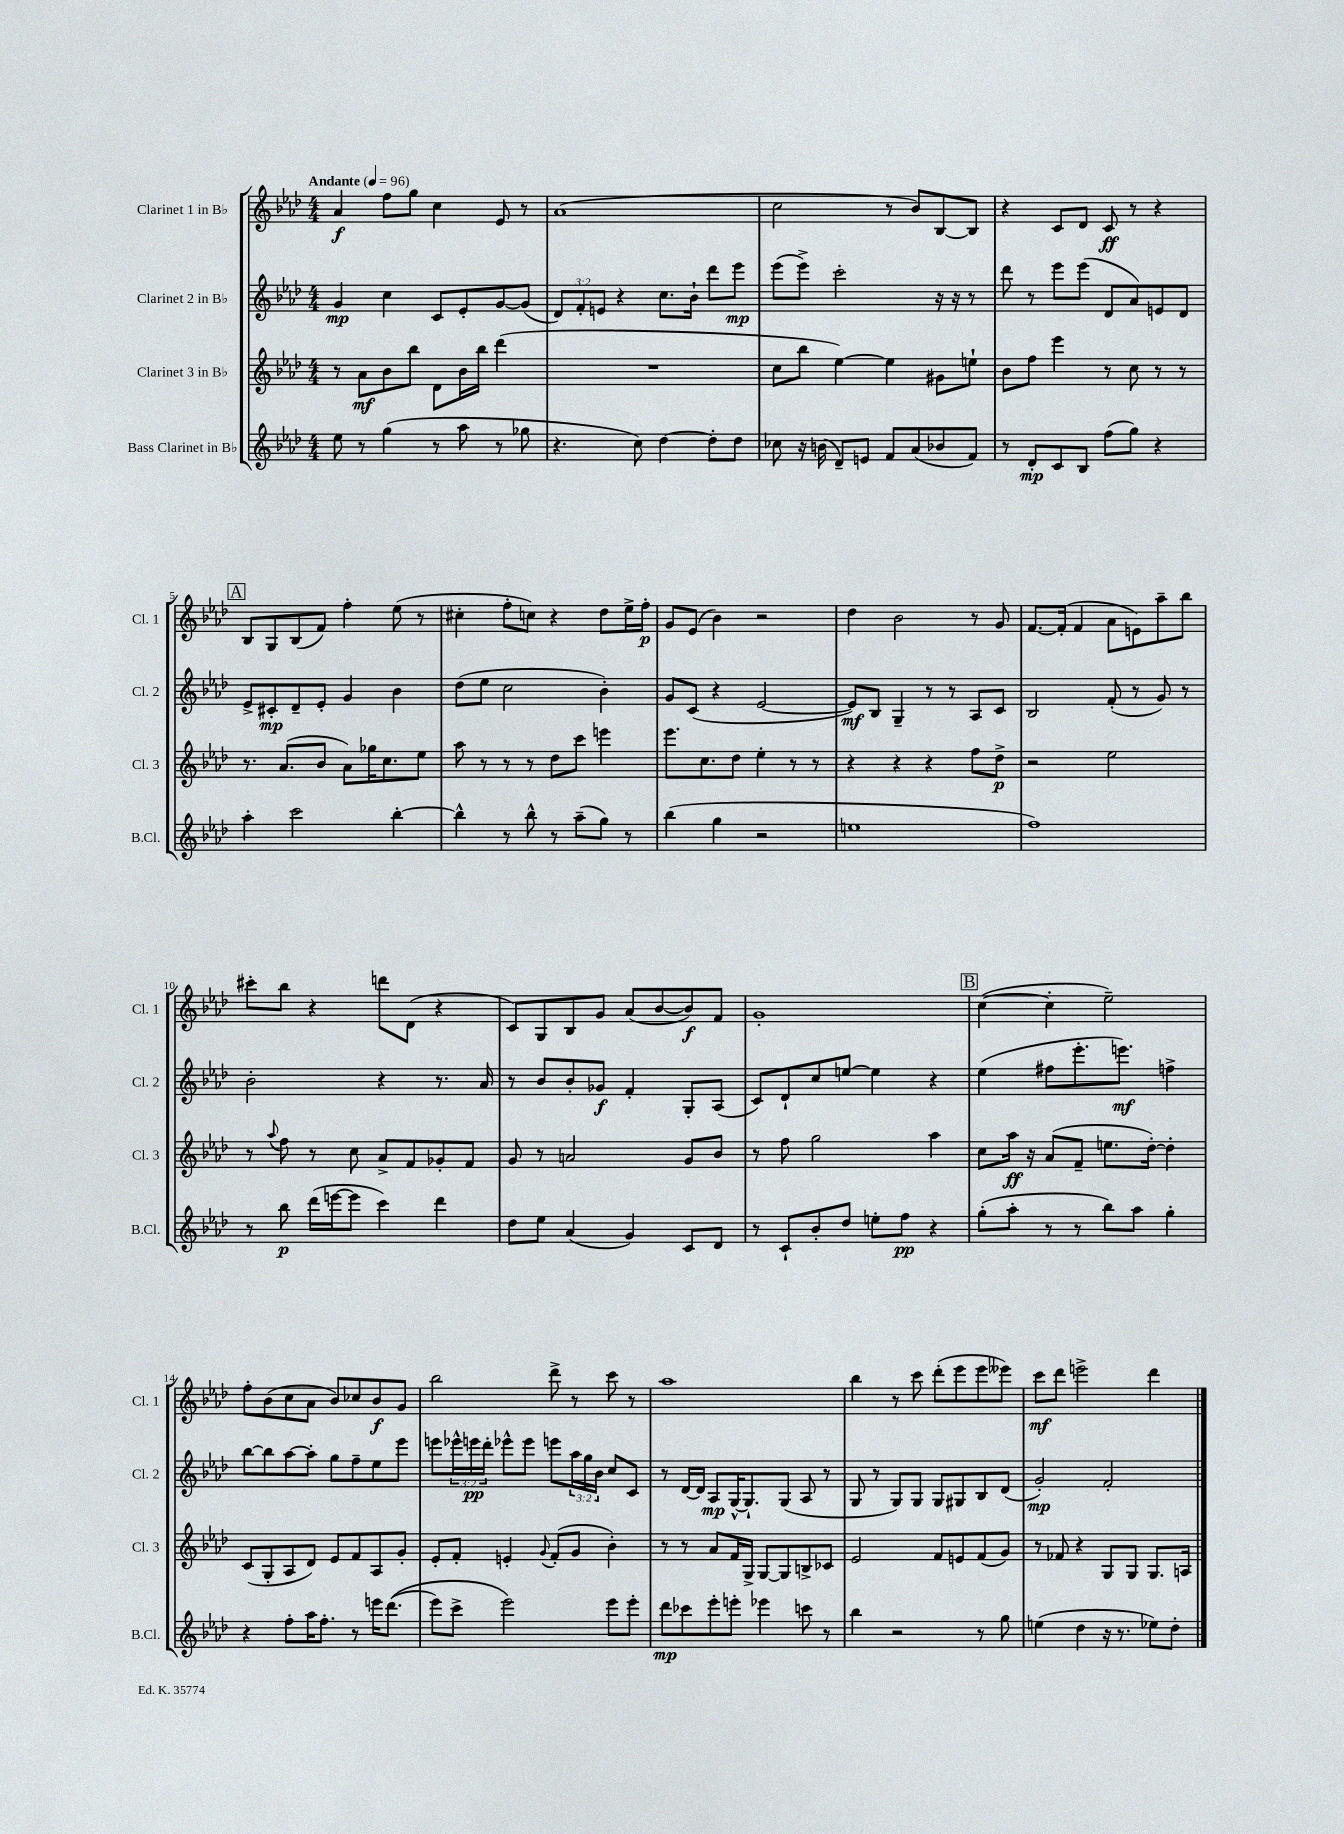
<<
\new StaffGroup <<
\new Staff = "s0" \with { instrumentName = "Clarinet 1 in Bb" shortInstrumentName = "Cl. 1" } {
    \clef treble \key aes \major \numericTimeSignature \time 4/4 \tempo "Andante" 4 = 96
    aes'4\f f''8 g''8 c''4 ees'8 r8 |
    aes'1( |
    c''2 r8 bes'8) bes8~ bes8 |
    r4 c'8 des'8 c'8\ff r8 r4 |
    \mark \markup { \box "A" } bes8 g8 bes8( f'8) f''4-. ees''8( r8 |
    cis''4-. f''8-. c''8) r4 des''8 ees''16-> f''16-.\p |
    g'8 ees'8( bes'4) r2 |
    des''4 bes'2 r8 g'8 |
    f'8.~ f'16-.( f'4 aes'8 e'8) aes''8-- bes''8 |
    cis'''8-. bes''8 r4 d'''8 des'8( r4 |
    c'8) g8 bes8 g'8 aes'8( bes'8~ bes'8\f) f'8 |
    g'1-. |
    \mark \markup { \box "B" } c''4~( c''4-. ees''2--) |
    f''8-. bes'8( c''8 aes'8 bes'8) ces''8 bes'8\f g'8 |
    bes''2 des'''8-> r8 c'''8 r8 |
    aes''1 |
    bes''4 r8 c'''8 des'''8-.( ees'''8 ees'''8 eeses'''8) |
    c'''8\mf des'''8 e'''2-> des'''4 \bar "|." |
}
\new Staff = "s1" \with { instrumentName = "Clarinet 2 in Bb" shortInstrumentName = "Cl. 2" } {
    \clef treble \key aes \major \numericTimeSignature \time 4/4 \override Staff.TupletNumber.text = #tuplet-number::calc-fraction-text
    g'4\mp c''4 c'8 ees'8-. g'8~ g'8( |
    \tuplet 3/2 { des'8) f'8-. e'8 } r4 c''8. bes'16-! des'''8 ees'''8\mp |
    ees'''8( ees'''8->) c'''2-. r16 r16 r8 |
    des'''8 r8 ees'''8 ees'''8( des'8 aes'8) e'8 des'8 |
    \mark \markup { \box "A" } ees'8-> cis'8-.\mp des'8-- ees'8-. g'4 bes'4 |
    des''8( ees''8 c''2 bes'4-.) |
    g'8 c'8( r4 ees'2~ |
    ees'8\mf) bes8 g4-- r8 r8 aes8 c'8 |
    bes2 f'8-.( r8 g'8) r8 |
    bes'2-. r4 r8. aes'16 |
    r8 bes'8 bes'8-. ges'8\f f'4-. g8-. aes8( |
    c'8) des'8-! c''8 e''8~ e''4 r4 |
    \mark \markup { \box "B" } ees''4( fis''8 ees'''8.-. e'''8.\mf) f''4-> |
    bes''8~ bes''8 aes''8~ aes''8-. g''8 f''8-- ees''8 ees'''8 |
    e'''8 \tuplet 3/2 { ees'''16-^ e'''16\pp des'''16-. } ees'''8-^ ees'''8 e'''8 \tuplet 3/2 { aes''16 g''16 bes'16 } c''8 c'8 |
    r8 des'16~ des'16 aes8\mp g16~-^ g8.-! g8( aes8 r8 |
    g8 r8 g8) g8 g8 gis8 bes8 des'8( |
    g'2-.\mp) f'2-. \bar "|." |
}
\new Staff = "s2" \with { instrumentName = "Clarinet 3 in Bb" shortInstrumentName = "Cl. 3" } {
    \clef treble \key aes \major \numericTimeSignature \time 4/4
    r8 aes'8\mf bes'8 bes''8 des'8 bes'16 bes''16 des'''4( |
    R1 |
    c''8 bes''8 ees''4~) ees''4 gis'8 e''8-! |
    bes'8 f''8 ees'''4 r8 c''8 r8 r8 |
    \mark \markup { \box "A" } r8. aes'8.( bes'8 aes'8) ges''16 c''8. ees''8 |
    aes''8 r8 r8 r8 des''8 c'''8 e'''4 |
    ees'''8. c''8. des''8 ees''4-. r8 r8 |
    r4 r4 r4 f''8 des''8->\p |
    r2 ees''2 |
    r8 \appoggiatura { aes''8 } f''8 r8 c''8 aes'8-> f'8 ges'8-. f'8 |
    g'8 r8 a'2 g'8 bes'8 |
    r8 f''8 g''2 aes''4 |
    \mark \markup { \box "B" } c''8 aes''16\ff r16 aes'8( f'8-- e''8. des''16~-.) des''4-. |
    c'8( g8-. aes8 des'8) ees'8 f'8 aes8 g'8-. |
    ees'8-. f'8-. e'4-. \appoggiatura { g'8 } f'8-.( g'8 bes'4-.) |
    r8 r8 aes'8 f'16 g16-> g8~ g8 b8-> ces'8 |
    ees'2 f'8 e'8 f'8( g'8) |
    r8 fes'8 r4 g8 g8 g8. a16 \bar "|." |
}
\new Staff = "s3" \with { instrumentName = "Bass Clarinet in Bb" shortInstrumentName = "B.Cl." } {
    \clef treble \key aes \major \numericTimeSignature \time 4/4
    ees''8 r8 g''4( r8 aes''8 r8 ges''8 |
    r4. c''8) des''4~ des''8-. des''8 |
    ces''8 r16 b'16( des'8--) e'8 f'8 aes'8( bes'8 f'8) |
    r8 des'8-.\mp c'8 bes8 f''8( g''8) r4 |
    \mark \markup { \box "A" } aes''4-. c'''2 bes''4~-. |
    bes''4-^ r8 bes''8-^ r8 aes''8--( g''8) r8 |
    bes''4( g''4 r2 |
    e''1 |
    f''1) |
    r8 bes''8\p des'''16( e'''16~ e'''8 c'''4) des'''4 |
    des''8 ees''8 aes'4( g'4) c'8 des'8 |
    r8 c'8-! bes'8-. des''8 e''8-. f''8\pp r4 |
    \mark \markup { \box "B" } g''8-.( aes''8-. r8 r8 bes''8) aes''8 g''4-. |
    r4 f''8-. aes''16 f''8.-. r8 e'''16 des'''8.(\( |
    ees'''8) c'''8-> ees'''2\) ees'''8 ees'''8-. |
    des'''8\mp ces'''8 ees'''8-. e'''8-. ees'''4 c'''8 r8 |
    bes''4 r2 r8 g''8 |
    e''4( des''4 r16 r8. ees''8) des''8-. \bar "|." |
}
>>
>>
